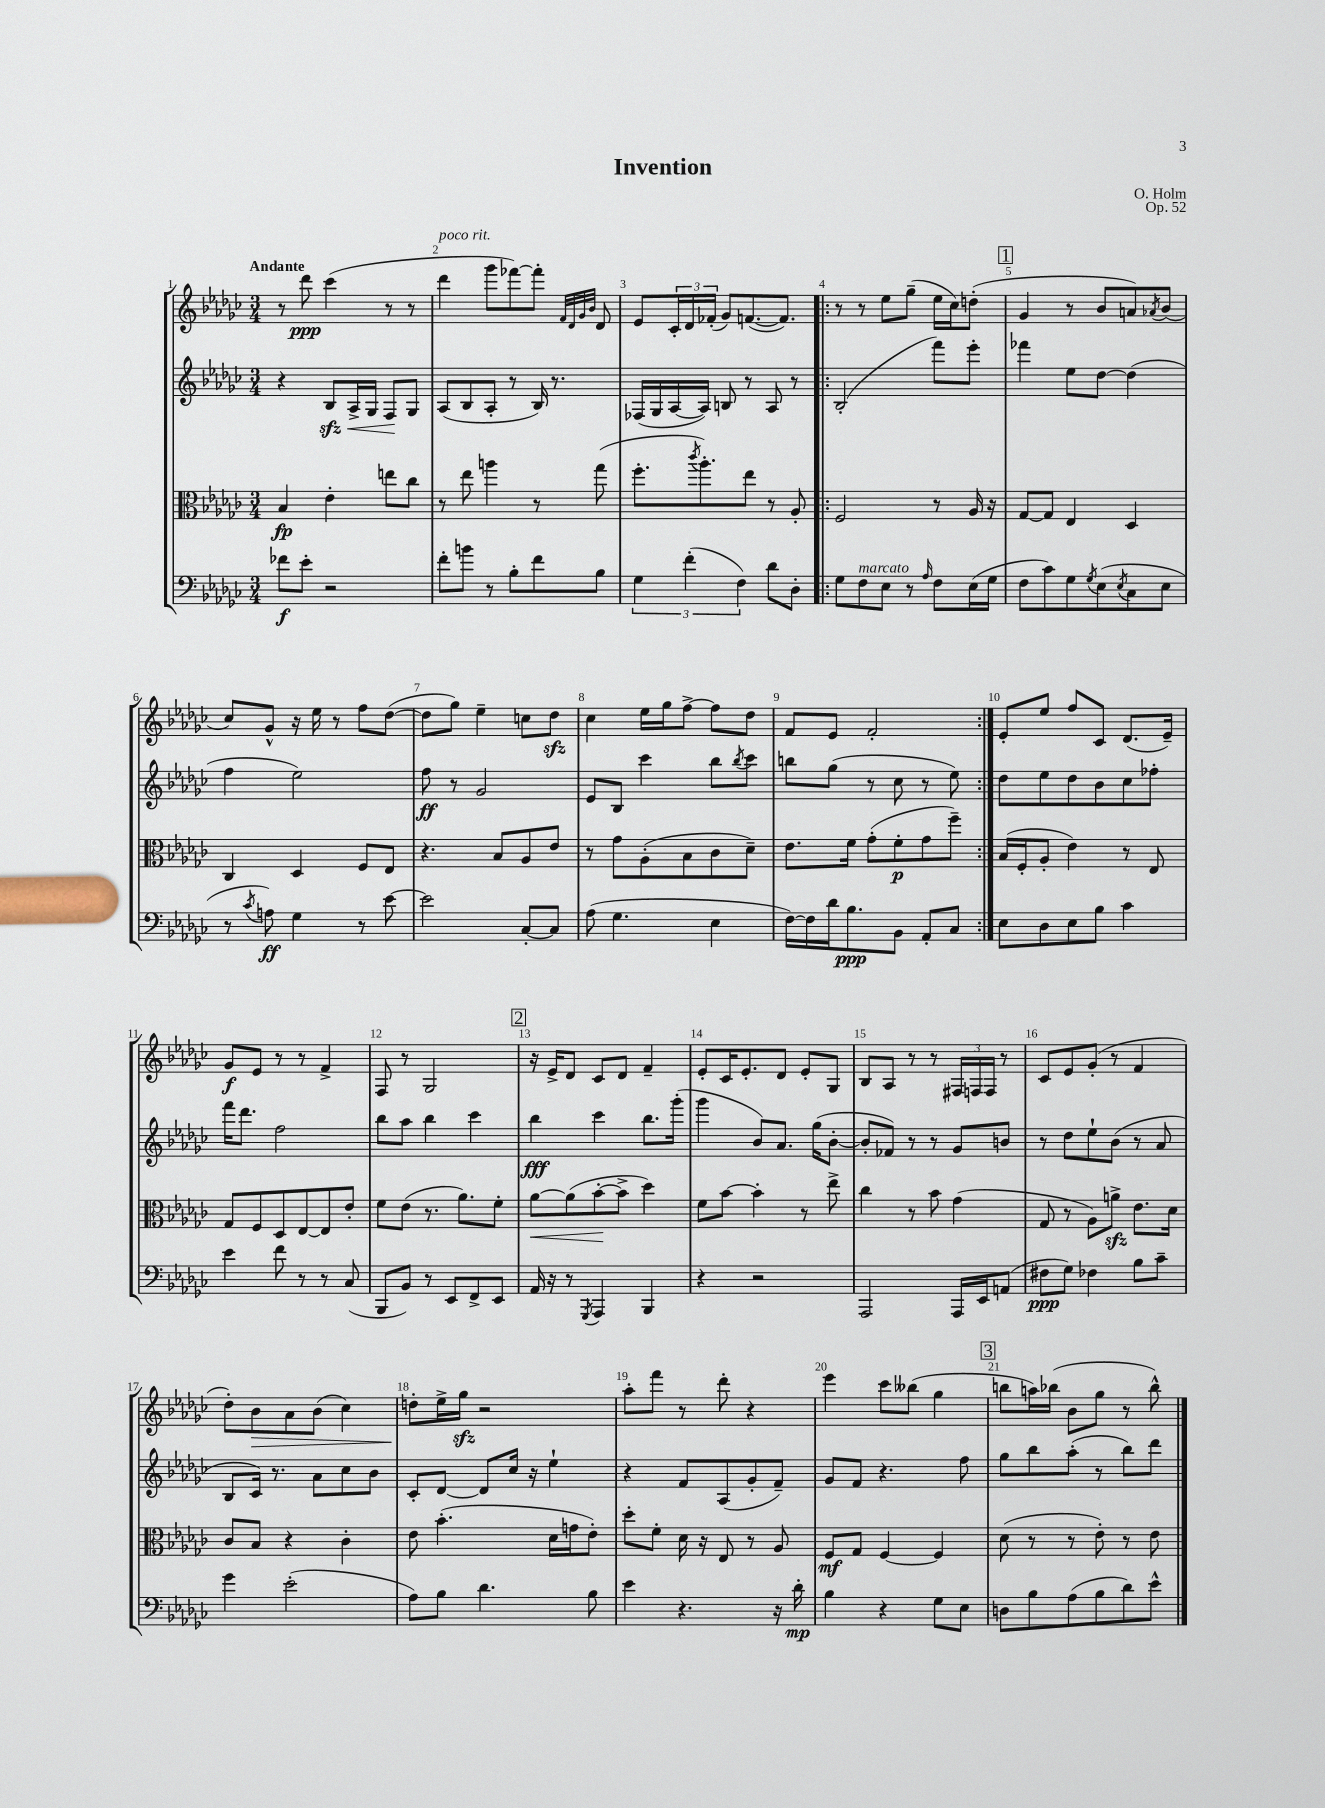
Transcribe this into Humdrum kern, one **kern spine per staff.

**kern	**dynam	**kern	**dynam	**kern	**dynam	**kern	**dynam
*part4	*part4	*part3	*part3	*part2	*part2	*part1	*part1
*staff4	*staff4	*staff3	*staff3	*staff2	*staff2	*staff1	*staff1
*clefF4	*	*clefC3	*	*clefG2	*	*clefG2	*
*k[b-e-a-d-g-c-]	*	*k[b-e-a-d-g-c-]	*	*k[b-e-a-d-g-c-]	*	*k[b-e-a-d-g-c-]	*
*M3/4	*	*M3/4	*	*M3/4	*	*M3/4	*
=1	=1	=1	=1	=1	=1	=1	=1
!	!	!	!	!	!	!LO:TX:a:B:t=Andante	!
8f-X\L	f	4B-/	fp	4r	.	8r	.
8e-'\J	.	.	.	.	.	8ddd-\	ppp
!	!	!	!	!	!LO:HP:b	!	!
2r	.	4e-'\	.	8B-zz/L	<	(4ccc-\	.
.	.	.	.	16A-^/L	.	.	.
.	.	.	.	16G-/JJ	.	.	.
.	.	8een\L	.	8F/L	.	8r	.
.	.	8cc-\J	.	8G-/J	[	8r	.
=2	=2	=2	=2	=2	=2	=2	=2
!	!	!	!	!	!	!LO:TX:a:i:t=poco rit.	!
8f'\L	.	8r	.	(8A-/L	.	4ddd-\	.
8bn\J	.	8ee-\	.	8B-/	.	.	.
8r	.	4aan\	.	8A-'/J	.	8ggg-\L	.
8B-'\L	.	.	.	8r	.	[8fff-X\)	.
8f\	.	8r	.	16B-/)	.	8fff-'\J]	.
.	.	.	.	8.r	.	.	.
.	.	.	.	.	.	32qqf/LLL	.
.	.	.	.	.	.	32qqd-/	.
.	.	.	.	.	.	32qqg-/	.
.	.	.	.	.	.	32qqb-/JJJ	.
8B-\J	.	(8gg-\	.	.	.	8d-/	.
=3	=3	=3	=3	=3	=3	=3	=3
6G-\	.	8.ff'\L	.	(16F-X/LL	.	8e-/L	.
.	.	.	.	16G-/	.	.	.
.	.	.	.	[16A-/	.	24c-'/L	.
(6f'\	.	.	.	.	.	24d-/	.
.	.	8qccc-/	.	.	.	.	.
.	.	8.aa-'\)	.	16A-/JJ])	.	.	.
.	.	.	.	.	.	(24f-X'/JJ	.
.	.	.	.	8Bn/	.	8g-/L)	.
6F\)	.	.	.	.	.	.	.
.	.	8ee-\J	.	8r	.	([8.fn/	.
8d-\L	.	8r	.	8A-/	.	.	.
.	.	.	.	.	.	8.f/J])	.
8D-'\J	.	8A-'/	.	8r	.	.	.
=4!|:	=4!|:	=4!|:	=4!|:	=4!|:	=4!|:	=4!|:	=4!|:
8G-\L	.	2F/	.	(2B-'/	.	8r	.
!LO:TX:a:i:t=marcato	!	!	!	!	!	!	!
8F\	.	.	.	.	.	8r	.
8E-\J	.	.	.	.	.	8ee-\L	.
8r	.	.	.	.	.	(8gg-~\J	.
16qqA-/	.	.	.	.	.	.	.
8F\L	.	8r	.	8fff\L)	.	16ee-\LL	.
.	.	.	.	.	.	16cc-\J)	.
(16E-\L	.	16A-/	.	8eee-'\J	.	(8ddn'\J	.
16G-\JJ	.	16r	.	.	.	.	.
!!LO:REH:place=s1:t=1
=5	=5	=5	=5	=5	=5	=5	=5
8F\L	.	[8G-/L	.	4fff-X\	.	4g-/	.
8c-\)	.	8G-/J]	.	.	.	.	.
8G-\	.	4E-/	.	8ee-\L	.	8r	.
8qG-/	.	.	.	.	.	.	.
(8E-\	.	.	.	[8dd-\J	.	8b-/L	.
8qE-/	.	.	.	.	.	.	.
8C-\	.	4D-/	.	(4dd-\]	.	8an/)	.
.	.	.	.	.	.	8qa-X/	.
8E-\J	.	.	.	.	.	(8b-/J	.
!!LO:LB:g=z
=6	=6	=6	=6	=6	=6	=6	=6
8r	.	4C-/	.	4ff\	.	8cc-/L)	.
8qc-/	.	.	.	.	.	.	.
8An\)	ff	.	.	.	.	8g-^^/J	.
4G-\	.	4D-/	.	2ee-\)	.	16r	.
.	.	.	.	.	.	16ee-\	.
.	.	.	.	.	.	8r	.
8r	.	8F/L	.	.	.	8ff\L	.
[8e-\	.	8E-/J	.	.	.	([8dd-\J	.
=7	=7	=7	=7	=7	=7	=7	=7
2e-\]	.	4.r	.	8ff\	ff	8dd-\L]	.
.	.	.	.	8r	.	8gg-\J)	.
.	.	.	.	2g-/	.	4ee-~\	.
.	.	8B-/L	.	.	.	.	.
[8C-'/L	.	8A-/	.	.	.	8ccn\L	.
8C-/J]	.	8e-/J	.	.	.	8dd-zz\J	.
=8	=8	=8	=8	=8	=8	=8	=8
(8A-\	.	8r	.	8e-/L	.	4cc-\	.
4.G-\	.	8g-\L	.	8B-/J	.	.	.
.	.	(8A-'\	.	4ccc-\	.	16ee-\LL	.
.	.	.	.	.	.	16gg-\J	.
.	.	8B-\	.	.	.	[8ff^\J	.
4E-\	.	8c-\	.	8bb-\L	.	8ff\L]	.
.	.	.	.	8qbb-/	.	.	.
.	.	8d-~\J)	.	8ccc-\J	.	8dd-\J	.
=9	=9	=9	=9	=9	=9	=9	=9
[16F\LL)	.	8.e-\L	.	8bbn\L	.	8f/L	.
16F\]	.	.	.	.	.	.	.
16d-\J	.	.	.	(8gg-\J	.	8e-/J	.
8.B-\	ppp	16f\Jk	.	.	.	.	.
.	.	(8g-'\L	.	8r	.	2f'/	.
8BB-\J	.	8f'\	p	8cc-\	.	.	.
8AA-'/L	.	8g-\	.	8r	.	.	.
8C-/J	.	8ff~\J)	.	8ee-\)	.	.	.
=10:|!	=10:|!	=10:|!	=10:|!	=10:|!	=10:|!	=10:|!	=10:|!
8E-\L	.	(16B-/LL	.	8dd-\L	.	8e-'/L	.
.	.	16F'/J	.	.	.	.	.
8D-\	.	8A-'/J	.	8ee-\	.	8ee-/J	.
8E-\	.	4e-\)	.	8dd-\	.	8ff/L	.
8B-\J	.	.	.	8b-\	.	8c-/J	.
4c-\	.	8r	.	8cc-\	.	(8.d-/L	.
.	.	8E-/	.	8ff-X'\J	.	.	.
.	.	.	.	.	.	16e-~/Jk)	.
!!LO:LB:g=z
=11	=11	=11	=11	=11	=11	=11	=11
4e-\	.	8G-/L	.	16fff\KL	.	8g-/L	f
.	.	.	.	8.ddd-\J	.	.	.
.	.	8F/	.	.	.	8e-/J	.
8f\	.	8D-/	.	2ff\	.	8r	.
8r	.	[8E-/	.	.	.	8r	.
8r	.	8E-/]	.	.	.	4f^/	.
(8C-/	.	8e-'/J	.	.	.	.	.
=12	=12	=12	=12	=12	=12	=12	=12
8BBB-/L	.	8f\L	.	8bb-\L	.	8F/	.
8BB-/J)	.	(8e-\J	.	8aa-\J	.	8r	.
8r	.	8.r	.	4bb-\	.	2G-/	.
8EE-/L	.	.	.	.	.	.	.
.	.	8.a-\L)	.	.	.	.	.
8FF^/	.	.	.	4ccc-\	.	.	.
8EE-/J	.	8f'\J	.	.	.	.	.
!!LO:REH:place=s1:t=2
=13	=13	=13	=13	=13	=13	=13	=13
!	!	!	!LO:HP:b	!	!	!	!
16AA-/	.	[8a-\L	<	4bb-\	fff	16r	.
16r	.	.	.	.	.	16e-^/KL	.
8r	.	(8a-\]	.	.	.	8d-/J	.
8qGGG-/	.	.	.	.	.	.	.
4AAA-/	.	[8b-'\	.	4ccc-\	.	8c-/L	.
.	.	8b-^\J]	[	.	.	8d-/J	.
4BBB-/	.	4dd-\)	.	8.bb-\L	.	4f~/	.
.	.	.	.	(16ggg-'\Jk	.	.	.
=14	=14	=14	=14	=14	=14	=14	=14
4r	.	8f\L	.	4ggg-\	.	8e-'/L	.
.	.	[8b-\J	.	.	.	16c-/K	.
.	.	.	.	.	.	8.e-'/	.
2r	.	4b-'\]	.	8b-/L)	.	.	.
.	.	.	.	8.a-/J	.	8d-/J	.
.	.	8r	.	.	.	8e-'/L	.
.	.	.	.	(16gg-\KL	.	.	.
.	.	8ee-^\	.	[8b-'\J	.	8G-/J	.
=15	=15	=15	=15	=15	=15	=15	=15
2AAA-/	.	4cc-\	.	8b-'/L]	.	8B-/L	.
.	.	.	.	8f-X/J)	.	8A-/J	.
.	.	8r	.	8r	.	8r	.
.	.	8b-\	.	8r	.	8r	.
16AAA-/LL	.	(4g-\	.	8g-/L	.	24F#X/LL	.
.	.	.	.	.	.	24Fn/	.
16EE-/J	.	.	.	.	.	.	.
.	.	.	.	.	.	24F/JJ	.
(8AAn/J	.	.	.	8bn/J	.	8r	.
=16	=16	=16	=16	=16	=16	=16	=16
8F#X\L	ppp	8G-/	.	8r	.	8c-/L	.
8G-\J)	.	8r	.	8dd-\L	.	8e-/	.
4F-X\	.	8A-\L)	.	8ee-`\	.	(8g-'/J	.
.	.	8anzz^\J	.	(8b-\J	.	8r	.
8B-\L	.	8.e-\L	.	8r	.	4f/	.
8c-~\J	.	.	.	8a-/	.	.	.
.	.	16d-\Jk	.	.	.	.	.
!!LO:LB:g=z
=17	=17	=17	=17	=17	=17	=17	=17
4g-\	.	8c-/L	.	8B-/L	.	8dd-'\L)	.
!	!	!	!	!	!	!	!LO:HP:b
.	.	8B-/J	.	16c-/Jk)	.	8b-\	>
.	.	.	.	8.r	.	.	.
(2e-'\	.	4r	.	.	.	8a-\	.
.	.	.	.	8a-\L	.	(8b-\J	.
.	.	4c-'\	.	8cc-\	.	4cc-\)	.
.	.	.	.	8b-\J	.	.	.
=18	=18	=18	=18	=18	=18	=18	=18
8A-\L)	.	8e-\	.	8c-'/L	.	8ddn'\L	.
8B-\J	.	(4.b-'\	.	[8d-/J	.	16ee-^\L	]
.	.	.	.	.	.	16gg-zz\JJ	.
4.d-\	.	.	.	8d-/L]	.	2r	.
.	.	.	.	16cc-/Jk	.	.	.
.	.	.	.	16r	.	.	.
.	.	16d-\LL	.	4ee-`\	.	.	.
.	.	16gn\J	.	.	.	.	.
8B-\	.	8e-'\J)	.	.	.	.	.
=19	=19	=19	=19	=19	=19	=19	=19
4e-\	.	8dd-'\L	.	4r	.	8aa-'\L	.
.	.	8f'\J	.	.	.	8fff\J	.
4.r	.	16d-\	.	8f/L	.	8r	.
.	.	16r	.	.	.	.	.
.	.	8E-/	.	(8A-/	.	8ddd-'\	.
.	.	8r	.	8g-'/	.	4r	.
16r	.	8A-/	.	8f~/J)	.	.	.
16d-'\	mp	.	.	.	.	.	.
=20	=20	=20	=20	=20	=20	=20	=20
4B-\	.	8F/L	mf	8g-/L	.	4eee-\	.
.	.	8G-/J	.	8f/J	.	.	.
4r	.	[4F/	.	4.r	.	8ccc-\L	.
.	.	.	.	.	.	(8bb--X\J	.
8G-\L	.	4F/]	.	.	.	4gg-\	.
8E-\J	.	.	.	8ff\	.	.	.
!!LO:REH:place=s1:t=3
=21	=21	=21	=21	=21	=21	=21	=21
8Dn\L	.	(8d-\	.	8gg-\L	.	8bbn\L	.
8B-\	.	8r	.	8bb-\	.	16aan\L)	.
.	.	.	.	.	.	(16bb-X\JJ	.
(8A-\	.	8r	.	(8aa-'\J	.	8b-\L	.
8B-\	.	8e-'\)	.	8r	.	8gg-\J	.
8d-\)	.	8r	.	8bb-\L)	.	8r	.
8e-^^\J	.	8e-\	.	8ddd-\J	.	8bb-^^\)	.
==	==	==	==	==	==	==	==
*-	*-	*-	*-	*-	*-	*-	*-
